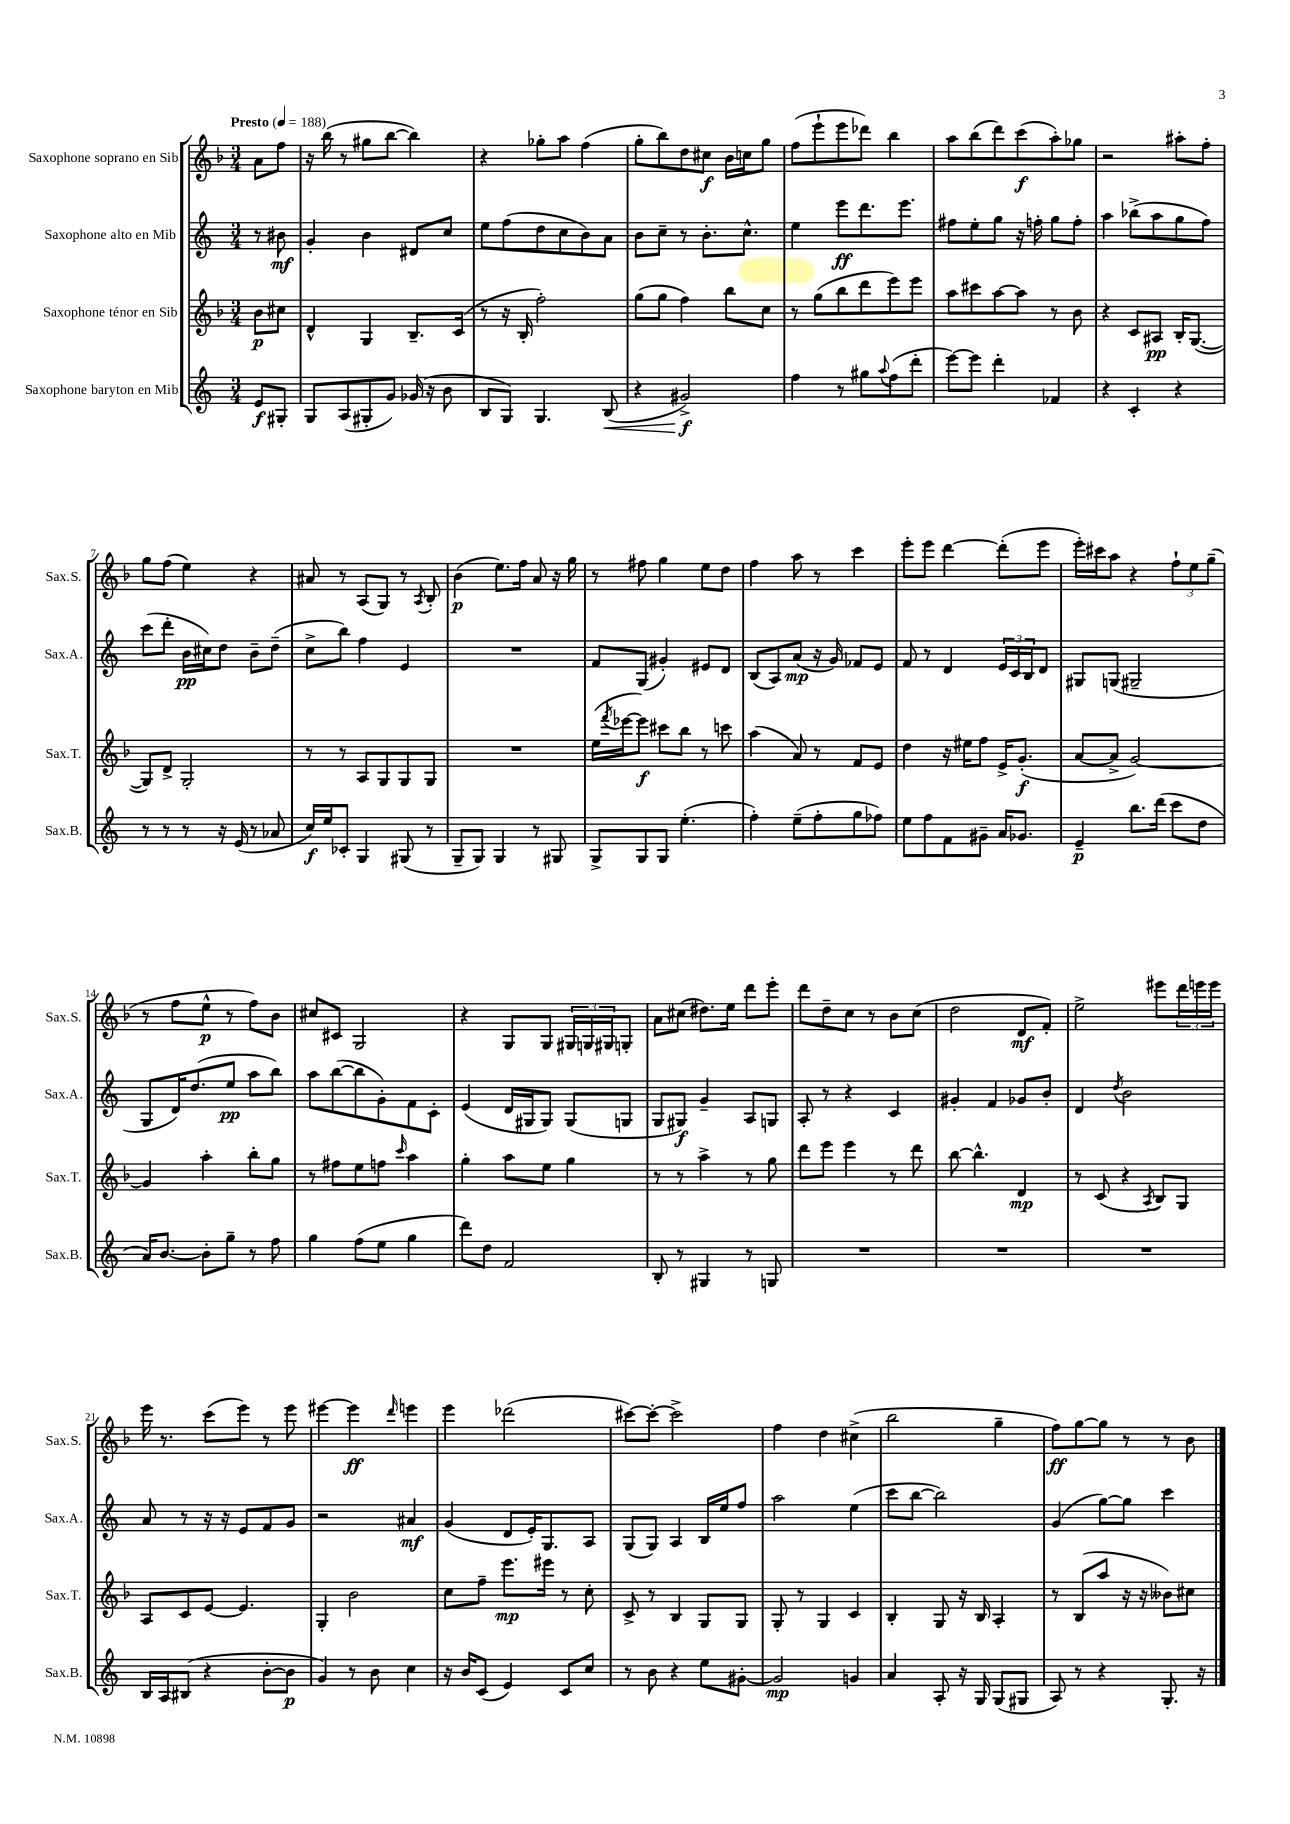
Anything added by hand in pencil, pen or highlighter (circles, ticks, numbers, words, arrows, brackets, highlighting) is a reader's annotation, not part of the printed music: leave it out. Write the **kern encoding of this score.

**kern	**kern	**kern	**kern
*staff4	*staff3	*staff2	*staff1
*clefG2	*clefG2	*clefG2	*clefG2
*k[]	*k[b-]	*k[]	*k[b-]
*M3/4	*M3/4	*M3/4	*M3/4
*MM188	*MM188	*MM188	*MM188
8e	8b-	8r	8a
8G#'	8cc#	8b#	8ff
=	=	=	=
8G	4d^^	4g'	16r
.	.	.	(16bb-
(8A	.	.	8r
8G#'	4G	4b	8gg#
8g)	.	.	[8bb-
(16g-	8.B-~	8d#	4bb-])
16r	.	.	.
8b	.	8cc	.
.	(16c	.	.
=	=	=	=
8B	8r	8ee	4r
8G)	16r	(8ff	.
.	16B-'	.	.
4.G	2ff')	8dd	8gg-'
.	.	8cc	8aa
.	.	8b)	(4ff
(8B	.	8a	.
=	=	=	=
4r	(8gg	8b	8gg'
.	8gg	8cc~	8bb-)
2g#^)	4ff)	8r	8dd
.	.	8.b'	8cc#
.	8bb-	.	16b-
.	.	8.cc^^	16cc
.	8cc	.	8gg
=	=	=	=
4ff	8r	4ee	(8ff
.	(8gg	.	8eee`
8r	8bb-	8eee	8eee
8gg#	8ddd	8.ddd	8ddd-)
8qqaa	.	.	.
(8ff	8eee)	.	4bb-
.	.	8.eee	.
8ddd'	8eee	.	.
=	=	=	=
[8eee)	8aa	8ff#	8aa
8eee]	8ccc#	8ee'	(8bb-
4ddd'	[8aa	8gg	8ddd)
.	8aa]	16r	(8ccc
.	.	16ff'	.
4f-	8r	8gg	8aa')
.	8b-	8ff'	8gg-
=	=	=	=
4r	4r	4aa	2r
4c'	8c	(8bb-^	.
.	8A#	8aa	.
4r	16B-'	8gg	8aa#'
.	([8.G	.	.
.	.	8ff)	8ff'
=	=	=	=
8r	8G])	(8ccc	8gg
8r	8d^	8ddd'	(8ff
8r	2G'	16b	4ee)
.	.	16cc#)	.
16r	.	8dd	.
(16e	.	.	.
8r	.	8b~	4r
8a-	.	(8dd~	.
=	=	=	=
16cc)	8r	8cc^	8a#
16ee	.	.	.
8c-'	8r	8bb)	8r
4G	8A	4ff	(8A
.	8G	.	8G)
(8G#	8G	4e	8r
.	.	.	8qA
8r	8G	.	8B-'
=	=	=	=
8G~	2.r	2.r	(4b-
8G)	.	.	.
4G	.	.	8.ee)
.	.	.	16ff
8r	.	.	8a
8G#	.	.	16r
.	.	.	16gg
=	=	=	=
8G^	(16ee	8f	8r
.	8qfff	.	.
.	[16eee-	.	.
8G	8eee-])	(8G	8ff#
8G	8ccc#	4g#')	4gg
(4.ee'	8bb-	.	.
.	8r	8e#	8ee
.	8ccc	8d	8dd
=	=	=	=
4ff')	(4aa	(8B	4ff
.	.	8A)	.
(8ee~	8a)	(8a	8aa
8ff'	8r	16r	8r
.	.	16g)	.
8gg	8f	8f-	4ccc
8ff-)	8e	8e	.
=	=	=	=
8ee	4dd	8f	8eee'
8ff	.	8r	8eee
8f	16r	4d	[4ddd
.	16ee#	.	.
8g#~	8ff	.	.
16a	16e^	24e	(8ddd']
.	.	24c	.
8.g-	(8.g'	.	.
.	.	24B	.
.	.	8d	8eee
=	=	=	=
4e~	[8a	8G#	16eee')
.	.	.	16ccc#
.	8a^]	(8G	8aa
8.bb	[2g)	2G#~	4r
(16ddd	.	.	.
8ccc	.	.	12ff`
.	.	.	12ee
8dd	.	.	.
.	.	.	(12gg~
=	=	=	=
16a)	4g]	8G	8r
[8.b	.	.	.
.	.	16d)	8ff
.	.	(8.dd	.
8b']	4aa'	.	8ee^^
8gg~	.	8ee	8r
8r	8bb-'	8aa	8ff)
8ff	8gg	8bb)	8b-
=	=	=	=
4gg	8r	8aa	8cc#
.	8ff#	([8bb	8c#
(8ff	8ee	8bb]	2G
8ee	8ff	8g')	.
.	16qqccc	.	.
4gg	4aa	8f	.
.	.	8c'	.
=	=	=	=
8ddd)	4gg'	(4e	4r
8dd	.	.	.
2f	8aa	16d	8G
.	.	16G#	.
.	8ee	8G#)	8G
.	4gg	(8G#	24G#
.	.	.	24G
.	.	.	24G#
.	.	8G	8G'
=	=	=	=
8B'	8r	8G	8a
8r	8r	8G#)	(8cc#
4G#	4aa^	4g~	8.dd#)
.	.	.	16ee
8r	8r	8A	8ddd
8G	8gg	8G	8eee'
=	=	=	=
2.r	8ddd	8A'	8ddd
.	8eee	8r	8dd~
.	4eee	4r	8cc
.	.	.	8r
.	8r	4c	8b-
.	8ddd	.	(8cc
=	=	=	=
2.r	[8bb-	4g#'	2dd
.	4.bb-^^]	.	.
.	.	4f	.
.	4d	8g-	8d
.	.	8b'	8f')
=	=	=	=
2.r	8r	4d	2ee^
.	(8c	.	.
.	.	8qdd	.
.	4r	2b	.
.	8qA	.	.
.	8B-)	.	8eee#
.	8G	.	24ddd
.	.	.	24eee
.	.	.	24eee
=	=	=	=
16B	8A	8a	16eee
16A	.	.	8.r
(8B#	8c	8r	.
4r	[8e	16r	(8ccc
.	.	16r	.
.	4.e]	8e	8eee)
[8b'	.	8f	8r
8b]	.	8g	8eee
=	=	=	=
4g)	4G'	2r	[4eee#
8r	2b-	.	4eee#]
8b	.	.	.
.	.	.	16qqddd
4cc	.	4a#	4eee
=	=	=	=
16r	8cc	(4g	4eee
16b	.	.	.
(8c	8ff~	.	.
4e)	8.eee	8d	(2ddd-
.	.	16e')	.
.	16eee#	8.G	.
8c	8r	.	.
8cc	8cc'	8A	.
=	=	=	=
8r	8c^	(8G	[8ccc#)
8b	8r	8G)	8ccc#'_
4r	4B-	4A	2ccc#^]
8ee	8G	16B	.
.	.	16ee	.
[8g#'	8G	8ff	.
=	=	=	=
2g#]	8G'	2aa	4ff
.	8r	.	.
.	4G	.	4dd
4g	4c	(4ee	(4cc#^
=	=	=	=
4a	4B-'	8ccc	2bb-
.	.	[8bb	.
8A'	8G	2bb])	.
16r	16r	.	.
16G	16B-	.	.
(8G	4A'	.	4gg~
8G#	.	.	.
=	=	=	=
8A)	8r	(4g	8ff)
8r	(8B-	.	[8gg
4r	8aa	[8gg)	8gg]
.	16r	8gg]	8r
.	16r	.	.
8.G'	8b--)	4ccc	8r
.	8cc#	.	8b-
16r	.	.	.
==	==	==	==
*-	*-	*-	*-
